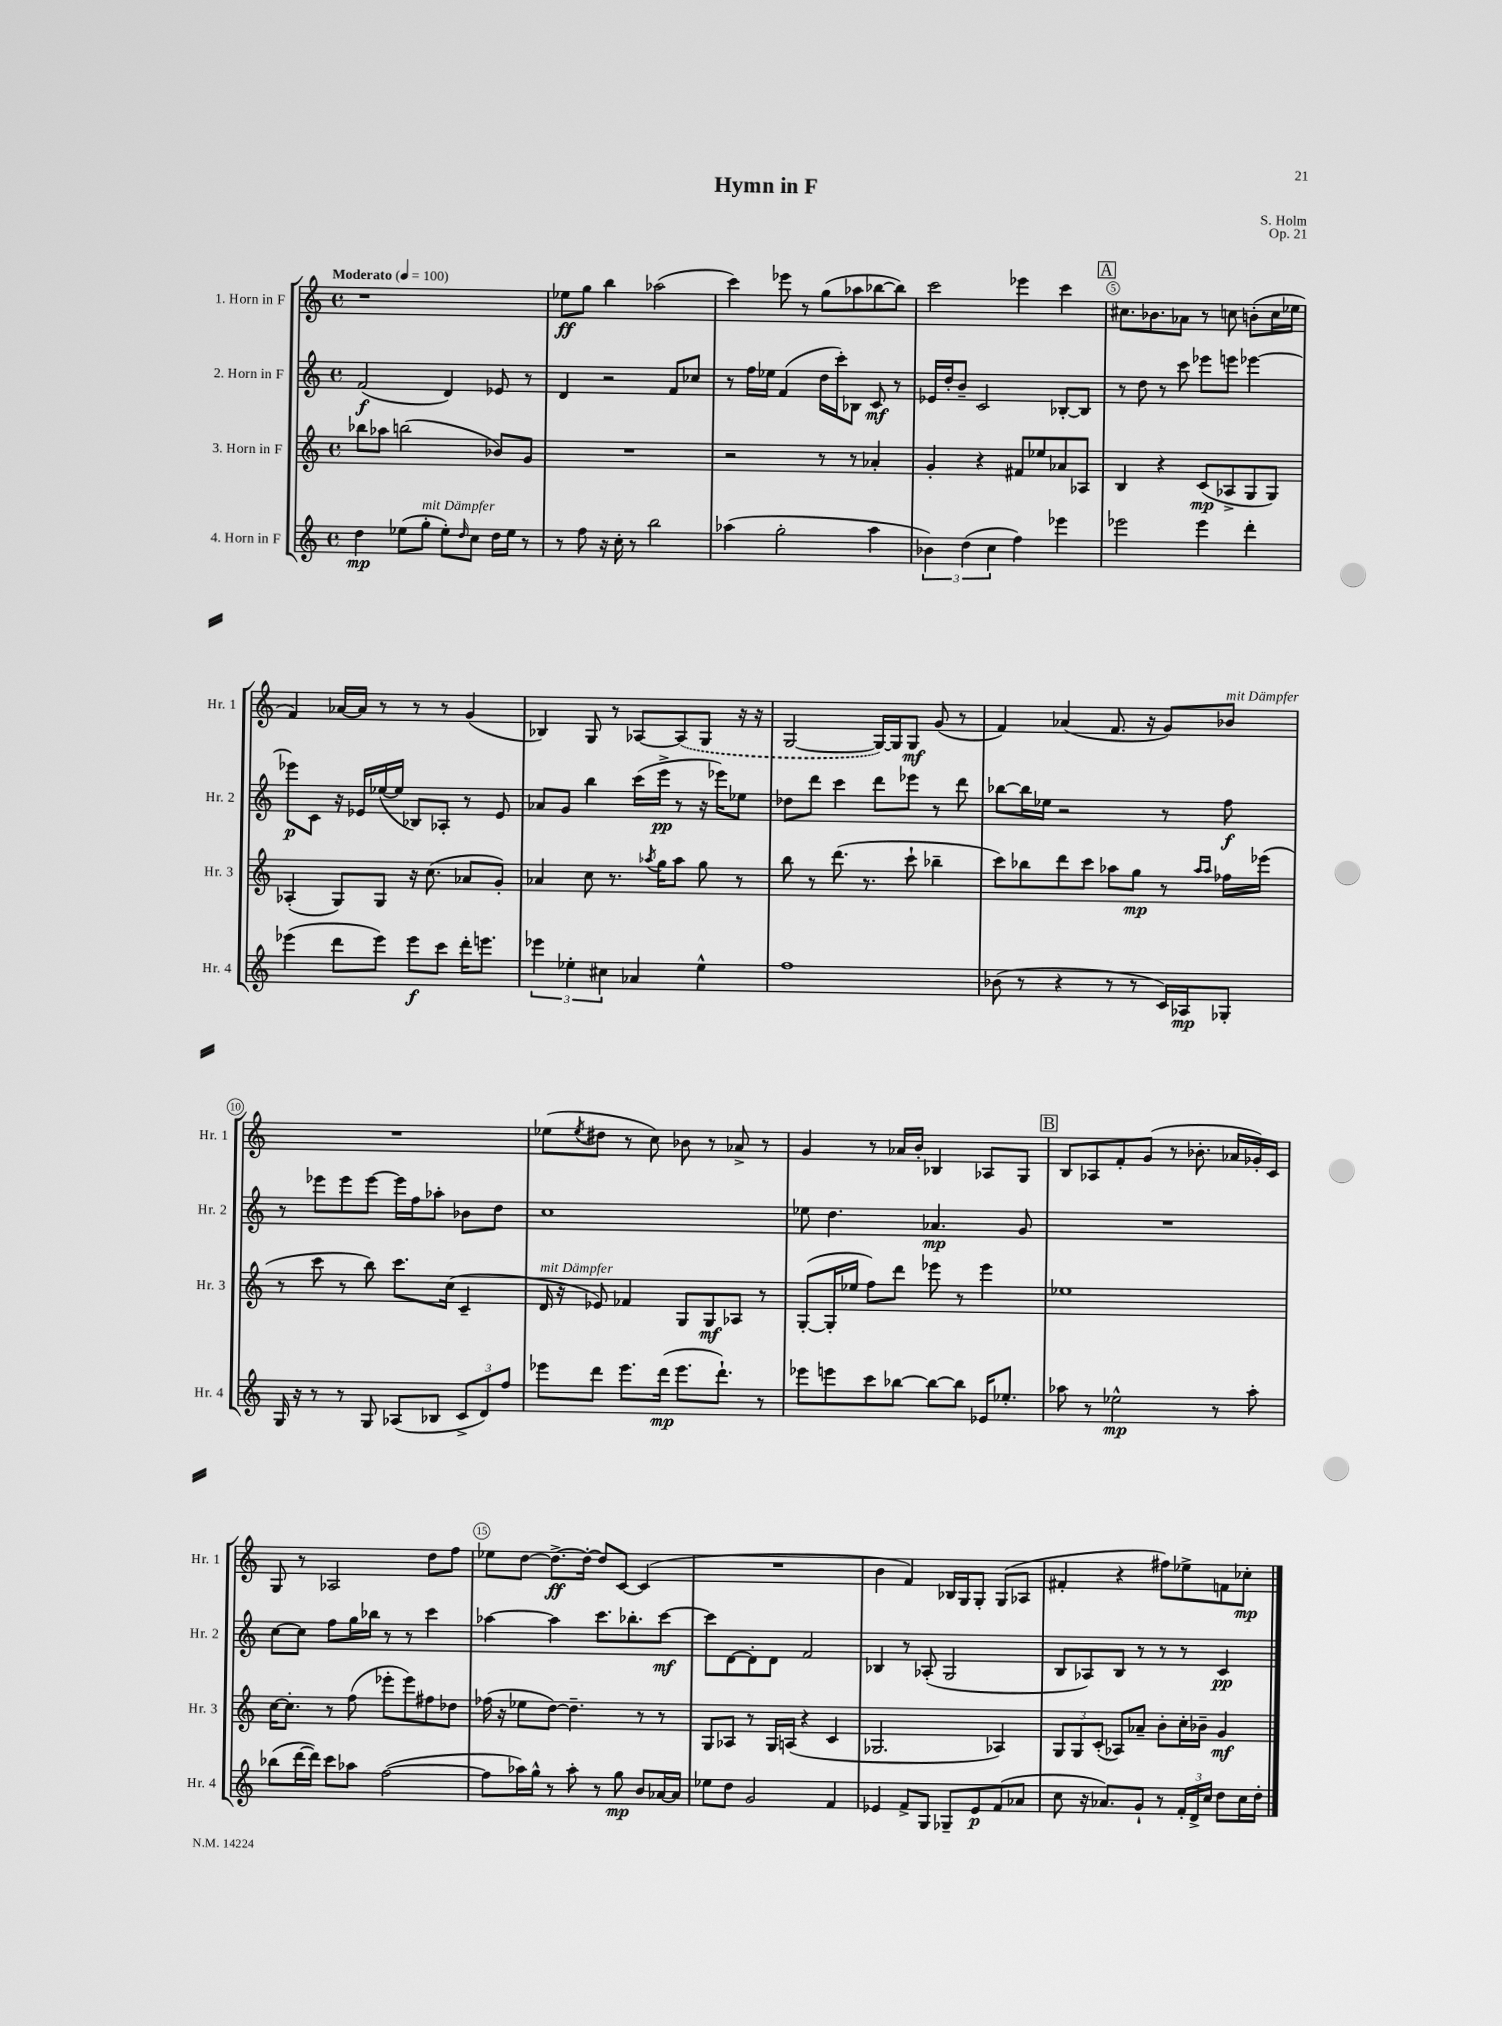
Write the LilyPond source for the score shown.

\header { title = "Hymn in F" composer = "S. Holm" opus = "Op. 21" }
<<
\new StaffGroup <<
\new Staff = "s0" \with { instrumentName = "1. Horn in F" shortInstrumentName = "Hr. 1" } {
    \clef treble \key c \major \defaultTimeSignature \time 4/4 \tempo "Moderato" 4 = 100
    r1 |
    ees''8\ff g''8 b''4 aes''2( |
    c'''4) ees'''8 r8 g''8( aes''8 bes''8~ bes''8) |
    c'''2 ees'''4 c'''4 |
    \mark \markup { \box "A" } cis''8. bes'8. aes'8 r8 c''8 b'8-.( c''16 ees''16 |
    f'4) aes'16~ aes'16 r8 r8 r8 g'4( |
    bes4) g8 r8 aes8~ \once \slurDashed aes8( g8 r16 r16 |
    g2~ g16~) g16 g8\mf g'8( r8 |
    f'4) aes'4( f'8. r16 g'8) bes'8^\markup { \italic "mit Dämpfer" } |
    R1 |
    ees''8( \acciaccatura { ees''8 } dis''8 r8 c''8) bes'8 r8 aes'8-> r8 |
    g'4 r8 aes'16 b'16-. bes4 aes8 g8 |
    \mark \markup { \box "B" } b8 aes8 f'8-. g'8( r8 bes'8.-. aes'16 ges'16-.) c'16 |
    g8 r8 aes2 d''8 f''8 |
    ees''8 d''8~ d''8.~->\ff d''16~-. d''8 c'8~ c'4( |
    R1 |
    b'4 f'4) bes16 g16 g8-. g8( aes8 |
    fis'4-. r4 fis''8) ees''8-> f'8 ces''8-.\mp \bar "|." |
}
\new Staff = "s1" \with { instrumentName = "2. Horn in F" shortInstrumentName = "Hr. 2" } {
    \clef treble \key c \major \defaultTimeSignature \time 4/4
    f'2\f( d'4) ees'8 r8 |
    d'4 r2 f'8 ces''8 |
    r8 f''16 ees''16 f'4( d''16 c'''16-.) bes8 c'8\mf r8 |
    ees'16 d''16-. b'8-- c'2 bes8~-. bes8 |
    \mark \markup { \box "A" } r8 d''8 r8 c'''8 ees'''8 e'''8 ees'''4~ |
    ees'''8\p c'8 r16 ees'16 ees''16~( ees''16 bes8) aes8-. r8 ees'8 |
    aes'8 g'8 b''4 c'''16( e'''16->\pp r8 r16 ees'''16) ees''8 |
    des''8 d'''8 c'''4 d'''8 ees'''8 r8 d'''8 |
    bes''8~ bes''16 ees''16 r2 r8 f''8\f |
    r8 ees'''8 ees'''8 ees'''8~ ees'''16 f''16 aes''8-. bes'8 d''8 |
    c''1 |
    ees''8 d''4. aes'4.\mp g'8 |
    \mark \markup { \box "B" } R1 |
    c''8~ c''8 f''8 g''16 bes''16 r8 r8 c'''4 |
    aes''4~ aes''4 c'''8. bes''8.-. c'''8~\mf |
    c'''8 d'8~ d'8-. d'8 f'2 |
    bes4 r8 aes8-.( g2 |
    b8 aes8) b8 r8 r8 r8 c'4\pp \bar "|." |
}
\new Staff = "s2" \with { instrumentName = "3. Horn in F" shortInstrumentName = "Hr. 3" } {
    \clef treble \key c \major \defaultTimeSignature \time 4/4
    bes''8 aes''8 b''2( bes'8) g'8 |
    R1 |
    r2 r8 r8 aes'4-. |
    g'4-. r4 fis'8 ees''8 aes'8 aes8 |
    \mark \markup { \box "A" } b4 r4 c'8\mp( aes8-> g8 g8) |
    aes4-.( g8) g8 r16 c''8.( aes'8 g'8-.) |
    aes'4 c''8 r8. \acciaccatura { aes''8 } g''16 aes''8 g''8 r8 |
    b''8 r8 d'''8.( r8. c'''8-! bes''4-- |
    c'''8) bes''8 d'''8 c'''8 aes''8 g''8\mp r8 \grace { aes''16 aes''16 } fes''16 ees'''16( |
    r8 c'''8 r8 b''8) c'''8. c''16( c'4-- |
    d'16^\markup { \italic "mit Dämpfer" } r16 ees'8) fes'4 g8 g8\mf aes8 r8 |
    g8~-.( g16-. ees''16 f''8) d'''8 ees'''8 r8 ees'''4 |
    \mark \markup { \box "B" } ees''1 |
    c''16~ c''8.-. r8 f''8( ees'''8-. ees'''8) fis''8 des''8 |
    fes''16( r16 ees''8 d''8~) d''4.-- r8 r8 |
    g8 aes8 r8 g16 a16( r4 c'4 |
    ges2. aes4) |
    \tuplet 3/2 { g8 g8 c'8-.( } aes8) aes'8-- b'8-. c''16-. bes'16-- g'4\mf \bar "|." |
}
\new Staff = "s3" \with { instrumentName = "4. Horn in F" shortInstrumentName = "Hr. 4" } {
    \clef treble \key c \major \defaultTimeSignature \time 4/4
    d''4\mp ees''8( g''8-.^\markup { \italic "mit Dämpfer" } ees''8-.) \grace { d''16 } c''8 d''16 ees''16 r8 |
    r8 f''8 r16 c''16-. r8 b''2 |
    aes''4( g''2-. aes''4 |
    \tuplet 3/2 { bes'4) d''4( c''4 } f''4) ees'''4 |
    \mark \markup { \box "A" } ees'''2 ees'''4 d'''4-. |
    ees'''4( d'''8 ees'''8) ees'''8\f c'''8 d'''16-. e'''8. |
    \tuplet 3/2 { ees'''4 ees''4-. cis''4 } aes'4 ees''4-^ |
    f''1 |
    bes'8( r8 r4 r8 r8 c'16) aes16\mp ges8-. |
    g16 r16 r8 r8 g8 aes8( bes8 \tuplet 3/2 { c'8-> d'8) f''8 } |
    ees'''8 d'''8 ees'''8. d'''16\mp( ees'''8. d'''8.-!) r8 |
    ees'''8 e'''8 c'''8 bes''8~ bes''8~ bes''8 ees'16 ees''8.-. |
    \mark \markup { \box "B" } aes''8 r8 ees''2-^\mp r8 aes''8-. |
    bes''8( d'''16~ d'''16) c'''8 aes''8 f''2~( |
    f''8 aes''16) g''16-^ r8 aes''8-. r8 g''8\mp b'8 aes'16~ aes'16 |
    ees''8 d''8 g'2 f'4 |
    ees'4 f'8-> g8 ges8-- ees'8\p f'8( aes'8 |
    c''8 r16 aes'8.) g'8-! r8 \tuplet 3/2 { f'16-. d'16-> c''16 } d''8 c''16 d''16-. \bar "|." |
}
>>
>>
\layout { \context { \Score \override BarNumber.break-visibility = ##(#f #t #t) barNumberVisibility = #(every-nth-bar-number-visible 5) \override BarNumber.stencil = #(make-stencil-circler 0.1 0.3 ly:text-interface::print) } }
